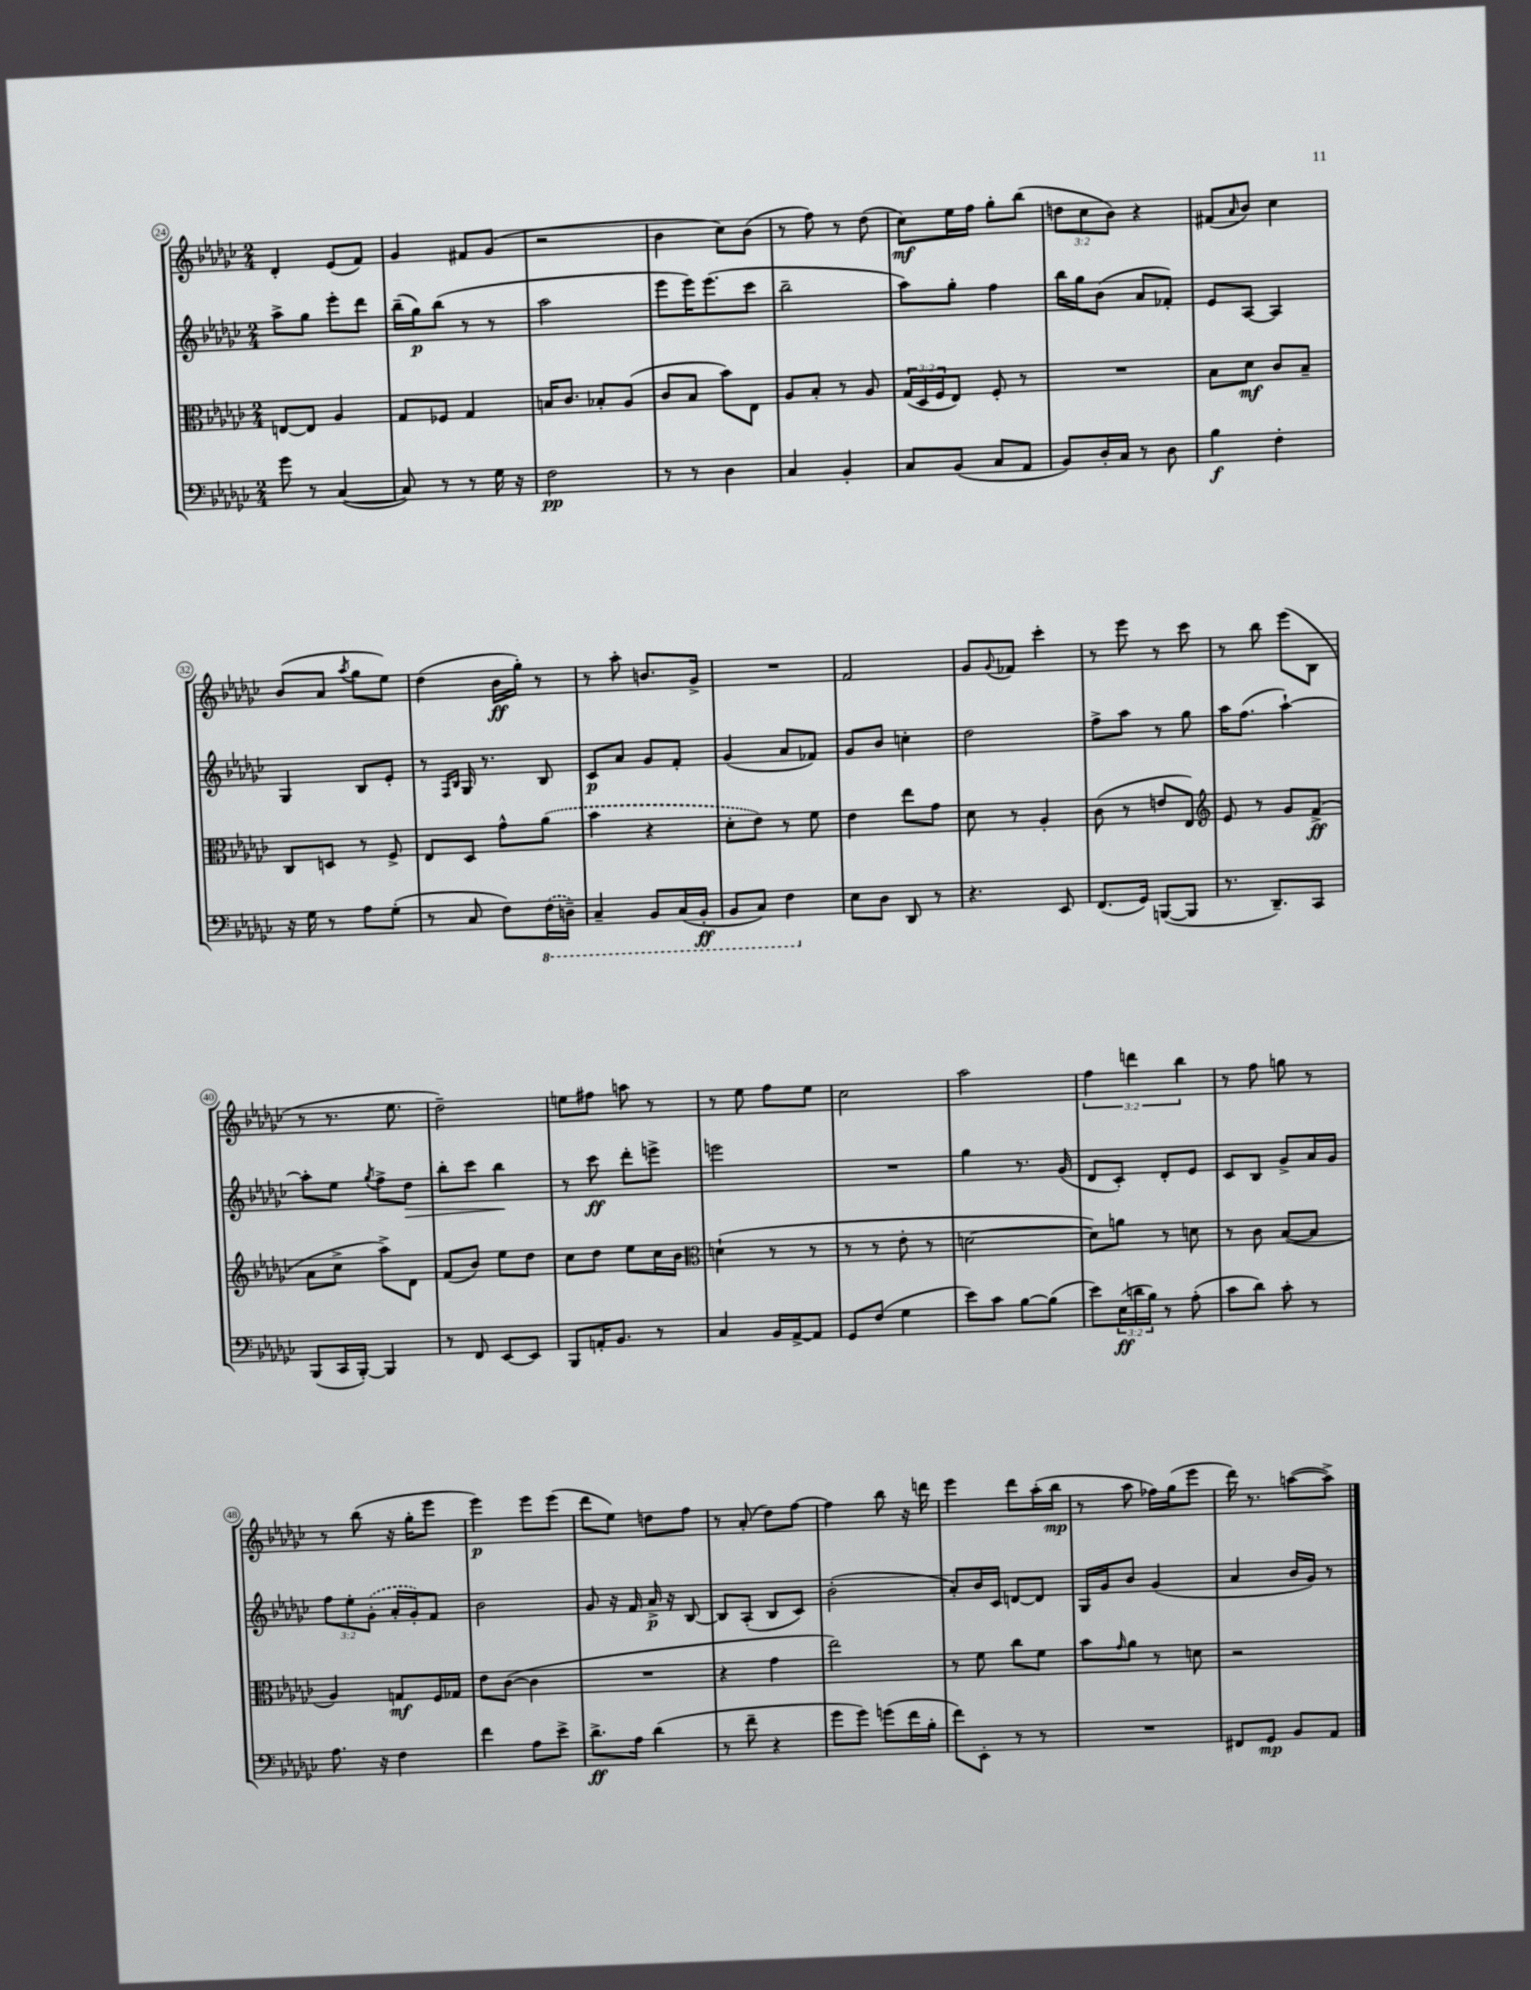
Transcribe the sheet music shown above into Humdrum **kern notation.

**kern	**dynam	**kern	**dynam	**kern	**dynam	**kern	**dynam
*part4	*part4	*part3	*part3	*part2	*part2	*part1	*part1
*staff4	*staff4	*staff3	*staff3	*staff2	*staff2	*staff1	*staff1
*clefF4	*	*clefC3	*	*clefG2	*	*clefG2	*
*k[b-e-a-d-g-c-]	*	*k[b-e-a-d-g-c-]	*	*k[b-e-a-d-g-c-]	*	*k[b-e-a-d-g-c-]	*
*M2/4	*	*M2/4	*	*M2/4	*	*M2/4	*
=24	=24	=24	=24	=24	=24	=24	=24
8g-\	.	[8En/L	.	8aa-^\L	.	4d-'/	.
8r	.	8E/J]	.	8gg-\J	.	.	.
([4C-/	.	4A-/	.	8eee-'\L	.	(8e-/L	.
.	.	.	.	8ddd-\J	.	8f/J)	.
=25	=25	=25	=25	=25	=25	=25	=25
8C-/])	.	8G-/L	.	(16bb-~\LL	.	4g-/	.
.	.	.	.	16gg-\J)	p	.	.
8r	.	8F-X/J	.	(8bb-\J	.	.	.
8r	.	4G-/	.	8r	.	8f#X/L	.
16G-\	.	.	.	8r	.	(8g-/J	.
16r	.	.	.	.	.	.	.
=26	=26	=26	=26	=26	=26	=26	=26
2F\	pp	16Bn/KL	.	2aa-\	.	2r	.
.	.	8.c-/J	.	.	.	.	.
.	.	8B-X'/L	.	.	.	.	.
.	.	(8A-/J	.	.	.	.	.
=27	=27	=27	=27	=27	=27	=27	=27
8r	.	8c-/L	.	8eee-\L	.	4b-\	.
8r	.	8B-/J	.	16eee-\K)	.	.	.
.	.	.	.	(8.eee-\	.	.	.
4D-\	.	8b-\L)	.	.	.	8cc-\L)	.
.	.	8E-\J	.	8ccc-\J	.	(8b-\J	.
=28	=28	=28	=28	=28	=28	=28	=28
4C-/	.	8A-/L	.	2bb-~\	.	8r	.
.	.	8B-'/J	.	.	.	8ff\)	.
4BB-'/	.	8r	.	.	.	8r	.
.	.	8A-/	.	.	.	(8dd-\	.
=29	=29	=29	=29	=29	=29	=29	=29
8C-/L	.	(24G-/LL	.	8aa-\L)	.	8cc-\L)	mf
.	.	24D-/	.	.	.	.	.
.	.	24F/J	.	.	.	.	.
(8BB-/J	.	8E-/J)	.	8gg-'\J	.	16ee-\L	.
.	.	.	.	.	.	16ff\JJ	.
8C-/L	.	8F'/	.	4ff\	.	8gg-'\L	.
8AA-/J	.	8r	.	.	.	(8bb-\J	.
=30	=30	=30	=30	=30	=30	=30	=30
8BB-/L)	.	2r	.	16bb-\LL	.	12ddn\L	.
.	.	.	.	16gg-\J	.	.	.
.	.	.	.	.	.	12cc-\	.
16D-'/L	.	.	.	(8b-\J	.	.	.
.	.	.	.	.	.	12b-\J)	.
16C-/JJ	.	.	.	.	.	.	.
8r	.	.	.	8a-/L	.	4r	.
8D-\	.	.	.	8f-X'/J)	.	.	.
=31	=31	=31	=31	=31	=31	=31	=31
4B-\	f	8B-\L	.	8e-/L	.	(8f#X/L	.
.	.	.	.	.	.	16qqa-/	.
.	.	8d-\J	mf	[8A-/J	.	8b-/J)	.
4F'\	.	8c-/L	.	4A-/]	.	4cc-\	.
.	.	8B-~/J	.	.	.	.	.
!!LO:LB:g=z
=32	=32	=32	=32	=32	=32	=32	=32
16r	.	8C-/L	.	4G-/	.	(8b-/L	.
16G-\	.	.	.	.	.	.	.
8r	.	8Dn/J	.	.	.	8a-/J	.
.	.	.	.	.	.	8qaa-/	.
8A-\L	.	8r	.	8B-/L	.	8gg-\L	.
(8G-'\J	.	8F^/	.	8e-'/J	.	8ee-\J)	.
=33	=33	=33	=33	=33	=33	=33	=33
8r	.	8E-/L	.	8r	.	(4dd-\	.
.	.	.	.	16qqF/LL	.	.	.
.	.	.	.	16qqB-/JJ	.	.	.
8C-/	.	8D-/J	.	16G-/	.	.	.
.	.	.	.	8.r	.	.	.
8F\L)	.	8g-^^\L	.	.	.	16b-\LL	ff
.	.	.	.	.	.	16gg-'\JJ)	.
*8ba	*	*	*	*	*	*	*
(16FF\L	.	(8a-\J	.	8B-/	.	8r	.
16DDn~\JJ)	.	.	.	.	.	.	.
=34	=34	=34	=34	=34	=34	=34	=34
4CC-~/	.	4b-\	.	8c-/L	p	8r	.
.	.	.	.	8a-/J	.	8aa-'\	.
8BBB-/L	.	4r	.	8g-/L	.	8.bn/L	.
(16CC-/L	.	.	.	8f'/J	.	.	.
16BBB-'/JJ	ff	.	.	.	.	16g-^/Jk	.
=35	=35	=35	=35	=35	=35	=35	=35
8BBB-/L	.	8d-'\L	.	(4g-/	.	2r	.
8CC-/J)	.	8e-\J)	.	.	.	.	.
4FF\	.	8r	.	8a-/L	.	.	.
.	.	8f\	.	8f-X/J)	.	.	.
=36	=36	=36	=36	=36	=36	=36	=36
*X8ba	*	*	*	*	*	*	*
8E-\L	.	4e-\	.	8g-/L	.	2f/	.
8D-\J	.	.	.	8b-/J	.	.	.
8DD-/	.	8ee-\L	.	4ccn'\	.	.	.
8r	.	8g-\J	.	.	.	.	.
=37	=37	=37	=37	=37	=37	=37	=37
4.r	.	8d-\	.	2dd-\	.	8g-/L	.
.	.	.	.	.	.	8qqg-/	.
.	.	8r	.	.	.	8f-X/J	.
.	.	4A-'/	.	.	.	4ccc-'\	.
8EE-/	.	.	.	.	.	.	.
=38	=38	=38	=38	=38	=38	=38	=38
(8.FF/L	.	(8c-\	.	8ff^\L	.	8r	.
.	.	8r	.	8aa-\J	.	8eee-\	.
16GG-/Jk)	.	.	.	.	.	.	.
([8BBBn/L	.	8en/L	.	8r	.	8r	.
8BBB/J]	.	8E-/J)	.	8gg-\	.	8ccc-\	.
=39	=39	=39	=39	=39	=39	=39	=39
*	*	*clefG2	*	*	*	*	*
8.r	.	8e-/	.	16aa-\KL	.	8r	.
.	.	.	.	(8.ff\J	.	.	.
.	.	8r	.	.	.	8bb-\	.
8.DD-~/L)	.	.	.	.	.	.	.
.	.	8g-/L	.	[4aa-`\)	.	(8eee-\L	.
8CC-/J	.	(8f^/J	ff	.	.	8B-\J	.
!!LO:LB:g=z
=40	=40	=40	=40	=40	=40	=40	=40
(8BBB-/L	.	8a-\L	.	8aa-'\L]	.	8r	.
16CC-/L	.	8cc-^\J	.	8ee-\J	.	8.r	.
[16BBB-'/JJ)	.	.	.	.	.	.	.
.	.	.	.	8qgg-/	.	.	.
4BBB-/]	.	8aa-^\L)	.	8ff^\L	.	.	.
.	.	.	.	.	.	8.ee-\	.
!	!	!	!	!	!LO:HP:b	!	!
.	.	8d-\J	.	8dd-\J	>	.	.
=41	=41	=41	=41	=41	=41	=41	=41
8r	.	(8f/L	.	8bb-'\L	.	2dd-~\)	.
8FF/	.	8b-/J)	.	8ccc-\J	.	.	.
[8EE-/L	.	8ee-\L	.	4bb-\	.	.	.
8EE-/J]	.	8dd-\J	.	.	.	.	.
.	.	.	.	.	]	.	.
=42	=42	=42	=42	=42	=42	=42	=42
8BBB-/L	.	8cc-\L	.	8r	.	8een\L	.
16AAn'/K	.	8dd-\J	.	8ccc-\	ff	8ff#X\J	.
8.BB-/J	.	.	.	.	.	.	.
.	.	8ee-\L	.	8ddd-'\L	.	8aan\	.
8r	.	16cc-\L	.	8eeen^\J	.	8r	.
.	.	16b-\JJ	.	.	.	.	.
=43	=43	=43	=43	=43	=43	=43	=43
*	*	*clefC3	*	*	*	*	*
4C-/	.	(4dn`\	.	2eeen\	.	8r	.
.	.	.	.	.	.	8ee-\	.
16BB-/LL	.	8r	.	.	.	8ff\L	.
[16AA-^/J	.	.	.	.	.	.	.
8AA-/J]	.	8r	.	.	.	8ee-\J	.
=44	=44	=44	=44	=44	=44	=44	=44
8GG-/L	.	8r	.	2r	.	2cc-\	.
(8F/J	.	8r	.	.	.	.	.
4G-\	.	8e-'\	.	.	.	.	.
.	.	8r	.	.	.	.	.
=45	=45	=45	=45	=45	=45	=45	=45
8e-\L)	.	[2dn\	.	4gg-\	.	2aa-\	.
8c-\J	.	.	.	.	.	.	.
[8B-\L	.	.	.	8.r	.	.	.
(8B-\J]	.	.	.	.	.	.	.
.	.	.	.	(16g-/	.	.	.
=46	=46	=46	=46	=46	=46	=46	=46
8e-\L)	.	8d\L])	.	8d-/L	.	6ff\	.
(24E-\L	ff	8an\J	.	8c-'/J)	.	.	.
24dn\	.	.	.	.	.	6dddn\	.
24B-\JJ)	.	.	.	.	.	.	.
8r	.	8r	.	8d-'/L	.	.	.
.	.	.	.	.	.	6bb-\	.
(8A-'\	.	8dn\	.	8e-/J	.	.	.
=47	=47	=47	=47	=47	=47	=47	=47
8c-\L	.	8r	.	8c-/L	.	8r	.
8d-\J)	.	8c-\	.	8B-/J	.	8ff\	.
8c-'\	.	([8B-/L	.	8g-^/L	.	8ggn\	.
8r	.	8B-/J]	.	16a-/L	.	8r	.
.	.	.	.	16g-/JJ	.	.	.
!!LO:LB:g=z
=48	=48	=48	=48	=48	=48	=48	=48
8.A-\	.	4A-/)	.	12ff\L	.	8r	.
.	.	.	.	12ee-'\	.	.	.
.	.	.	.	.	.	(8bb-\	.
.	.	.	.	(12g-'\J	.	.	.
16r	.	.	.	.	.	.	.
4F\	.	8Gn/L	mf	16a-'/LL	.	16r	.
.	.	.	.	16g-'/J)	.	16gg-'\KL	.
.	.	16F/L	.	8f/J	.	8eee-\J	.
.	.	16G-X/JJ	.	.	.	.	.
=49	=49	=49	=49	=49	=49	=49	=49
4f\	.	8e-\L	.	2b-\	.	4eee-\)	p
.	.	([8c-\J	.	.	.	.	.
8A-\L	.	4c-\]	.	.	.	8eee-\L	.
8e-^\J	.	.	.	.	.	(8eee-\J	.
=50	=50	=50	=50	=50	=50	=50	=50
8.d-^\L	ff	2r	.	8g-/	.	8ddd-\L	.
.	.	.	.	16r	.	8ee-\J)	.
16A-\Jk	.	.	.	16f/	.	.	.
(4d-\	.	.	.	16a-^/	p	8ddn\L	.
.	.	.	.	16r	.	.	.
.	.	.	.	[8B-/	.	8ff\J	.
=51	=51	=51	=51	=51	=51	=51	=51
8r	.	4r	.	8B-/L]	.	8r	.
8f~\	.	.	.	(8A-'/J	.	(8a-'/	.
4r	.	4g-\	.	8B-/L	.	8dd-\L)	.
.	.	.	.	8c-/J)	.	[8ff\J	.
=52	=52	=52	=52	=52	=52	=52	=52
8g-\L	.	2ee-\)	.	(2b-'\	.	4ff\]	.
8g-\J)	.	.	.	.	.	.	.
(8gn\L	.	.	.	.	.	8bb-\	.
16f\L	.	.	.	.	.	16r	.
16B-'\JJ	.	.	.	.	.	16dddn\	.
=53	=53	=53	=53	=53	=53	=53	=53
8f\L)	.	8r	.	8a-'/L)	.	4eee-\	.
8EE-'\J	.	8f\	.	16b-/L	.	.	.
.	.	.	.	16c-/JJ	.	.	.
8r	.	8cc-\L	.	[8dn/L	.	8ddd-\L	.
8r	.	8f\J	.	8d/J]	.	(16aa-'\L	.
.	.	.	.	.	.	16bb-\JJ	mp
=54	=54	=54	=54	=54	=54	=54	=54
2r	.	8b-\L	.	16G-/LL	.	8r	.
.	.	.	.	16g-/J	.	.	.
.	.	16qqg-/	.	.	.	.	.
.	.	8a-\J	.	8b-/J	.	8aa-\	.
.	.	8r	.	(4g-/	.	16ff-X\LL)	.
.	.	.	.	.	.	(16gg-\J	.
.	.	8dn\	.	.	.	8eee-\J	.
=55	=55	=55	=55	=55	=55	=55	=55
8FF#X/L	.	2r	.	4a-/	.	16ddd-\)	.
.	.	.	.	.	.	8.r	.
8GG-/J	mp	.	.	.	.	.	.
8BB-/L	.	.	.	16b-/LL	.	([8aan\L	.
.	.	.	.	16g-/JJ)	.	.	.
8AA-/J	.	.	.	8r	.	8aa^\J])	.
==	==	==	==	==	==	==	==
*-	*-	*-	*-	*-	*-	*-	*-
